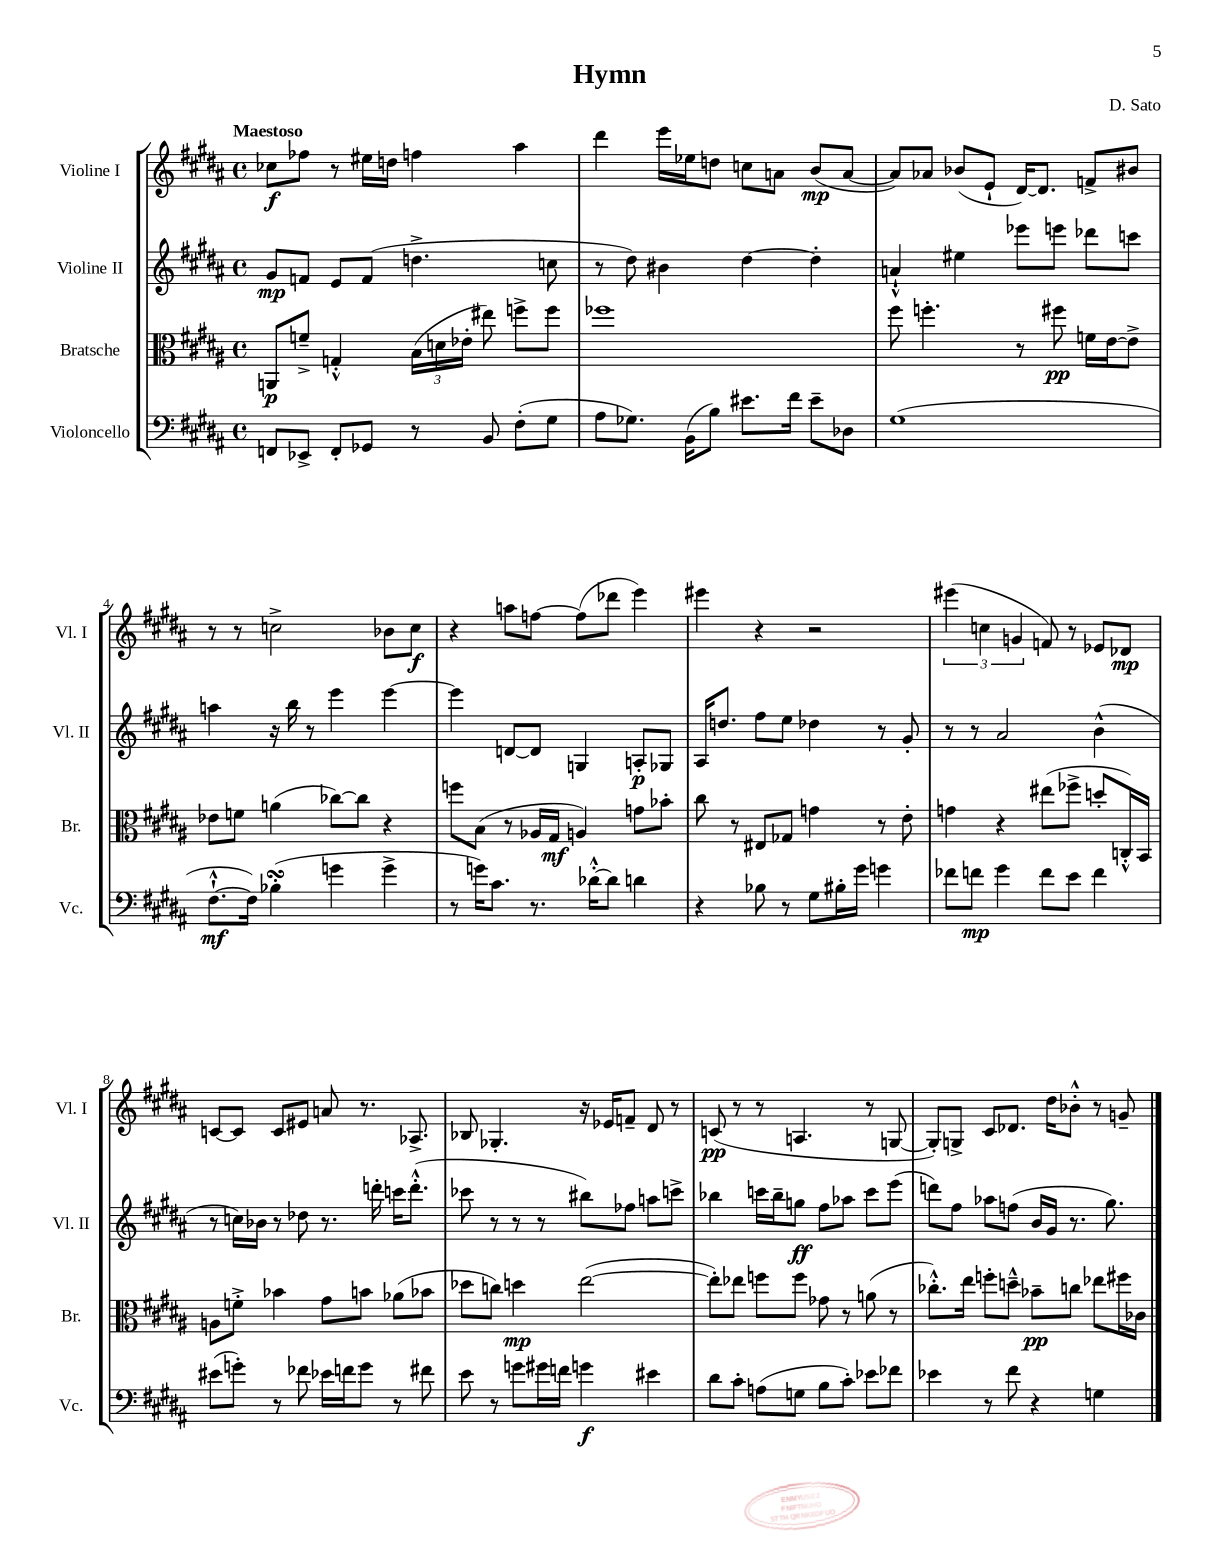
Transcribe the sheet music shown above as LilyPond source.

\header { title = "Hymn" composer = "D. Sato" }
<<
\new StaffGroup <<
\new Staff = "s0" \with { instrumentName = "Violine I" shortInstrumentName = "Vl. I" } {
    \clef treble \key b \major \defaultTimeSignature \time 4/4 \tempo "Maestoso"
    \autoBeamOff ces''8[\f fes''8] r8 eis''16[ d''16] f''4 ais''4 |
    dis'''4 e'''16[ ees''16 d''8] c''8[ a'8] b'8[\mp( a'8]~ |
    a'8[) aes'8] bes'8[( e'8]-! dis'16[~) dis'8.] f'8[-> bis'8] |
    r8 r8 c''2-> bes'8[ c''8]\f |
    r4 a''8[ f''8]~ f''8[( des'''8] e'''4) |
    eis'''4 r4 r2 |
    \tuplet 3/2 { eis'''4( c''4 g'4 } f'8) r8 ees'8[ des'8]\mp |
    c'8[~ c'8] c'8[ eis'8] a'8 r8. aes8.-> |
    bes8 ges4.-. r16 ees'16[ f'8]-- dis'8 r8 |
    c'8\pp( r8 r8 a4. r8 g8~ |
    g8[-.) g8]-> cis'8[ des'8.] dis''16[ bes'8]-.-^ r8 g'8-- \bar "|." |
}
\new Staff = "s1" \with { instrumentName = "Violine II" shortInstrumentName = "Vl. II" } {
    \clef treble \key b \major \defaultTimeSignature \time 4/4
    \autoBeamOff gis'8[\mp f'8] e'8[ f'8]( d''4.-> c''8 |
    r8 dis''8) bis'4 dis''4~ dis''4-. |
    a'4-!-^ eis''4 ees'''8[ e'''8] des'''8[ c'''8] |
    a''4 r16 b''16 r8 e'''4 e'''4~ |
    e'''4 d'8[~ d'8] g4 a8[-.\p ges8] |
    ais16[ d''8.] fis''8[ e''8] des''4 r8 gis'8-. |
    r8 r8 ais'2 b'4-^( |
    r8 c''16[) bes'16] r8 des''8 r8. d'''16-. c'''16[ d'''8.]-.-^( |
    ces'''8 r8 r8 r8 bis''8[) fes''8] a''8[ c'''8]-> |
    bes''4 c'''16[ bes''16-- g''8]\ff fis''8[ aes''8] c'''8[ e'''8]( |
    d'''8[) fis''8] aes''8[ f''8]( b'16[ gis'16] r8. gis''8.) \bar "|." |
}
\new Staff = "s2" \with { instrumentName = "Bratsche" shortInstrumentName = "Br." } {
    \clef alto \key b \major \defaultTimeSignature \time 4/4
    \autoBeamOff a,8[\p f'8]---> g4-.-^ \tuplet 3/2 { b16[( d'16 ees'16]-. } eis''8) f''8[-> f''8] |
    fes''1 |
    fis''8 f''4.-. r8 fis''8\pp f'16[ e'16~ e'8]-> |
    ees'8[ f'8] a'4( ces''8[~) ces''8] r4 |
    f''8[ b8]( r8 aes16[ gis16]\mf a4) g'8[ bes'8]-. |
    cis''8 r8 eis8[ ges8] g'4 r8 e'8-. |
    g'4 r4 eis''8[( fes''8]-> d''8[-. c16-.-^) b,16] |
    a8[ f'8]-.-> bes'4 gis'8[ b'8] aes'8[( bes'8] |
    des''8[ c''8]) d''4\mp e''2~( |
    e''8[-.) ees''8] f''8[ f''8] ges'8 r8 a'8( r8 |
    ces''8.[-.-^) e''16] f''8[-. d''8]---^ bes'8[--\pp c''8] ees''8[ fis''16 ces'16] \bar "|." |
}
\new Staff = "s3" \with { instrumentName = "Violoncello" shortInstrumentName = "Vc." } {
    \clef bass \key b \major \defaultTimeSignature \time 4/4
    \autoBeamOff f,8[ ees,8]-> f,8[-. ges,8] r8 b,8 fis8[-.( gis8] |
    ais8[ ges8.]) b,16[( b8]) eis'8.[ fis'16] eis'8[-- des8] |
    gis1( |
    fis8.[~-!-^\mf fis16]) bes4-.\turn( g'4 g'4-> |
    r8 g'16[) cis'8.] r8. des'16[~-.-^ des'8] d'4 |
    r4 bes8 r8 gis8[ bis16-. gis'16] g'4 |
    fes'8[ f'8]\mp gis'4 f'8[ e'8] f'4 |
    eis'8[( g'8]-.) r8 fes'8 ees'16[ f'16 g'8] r8 fis'8 |
    e'8 r8 g'8[ gis'16 f'16] g'4\f eis'4 |
    dis'8[ cis'8]-. a8[( g8] b8[ cis'8]-.) ees'8[ fes'8] |
    ees'4 r8 fis'8 r4 g4 \bar "|." |
}
>>
>>
